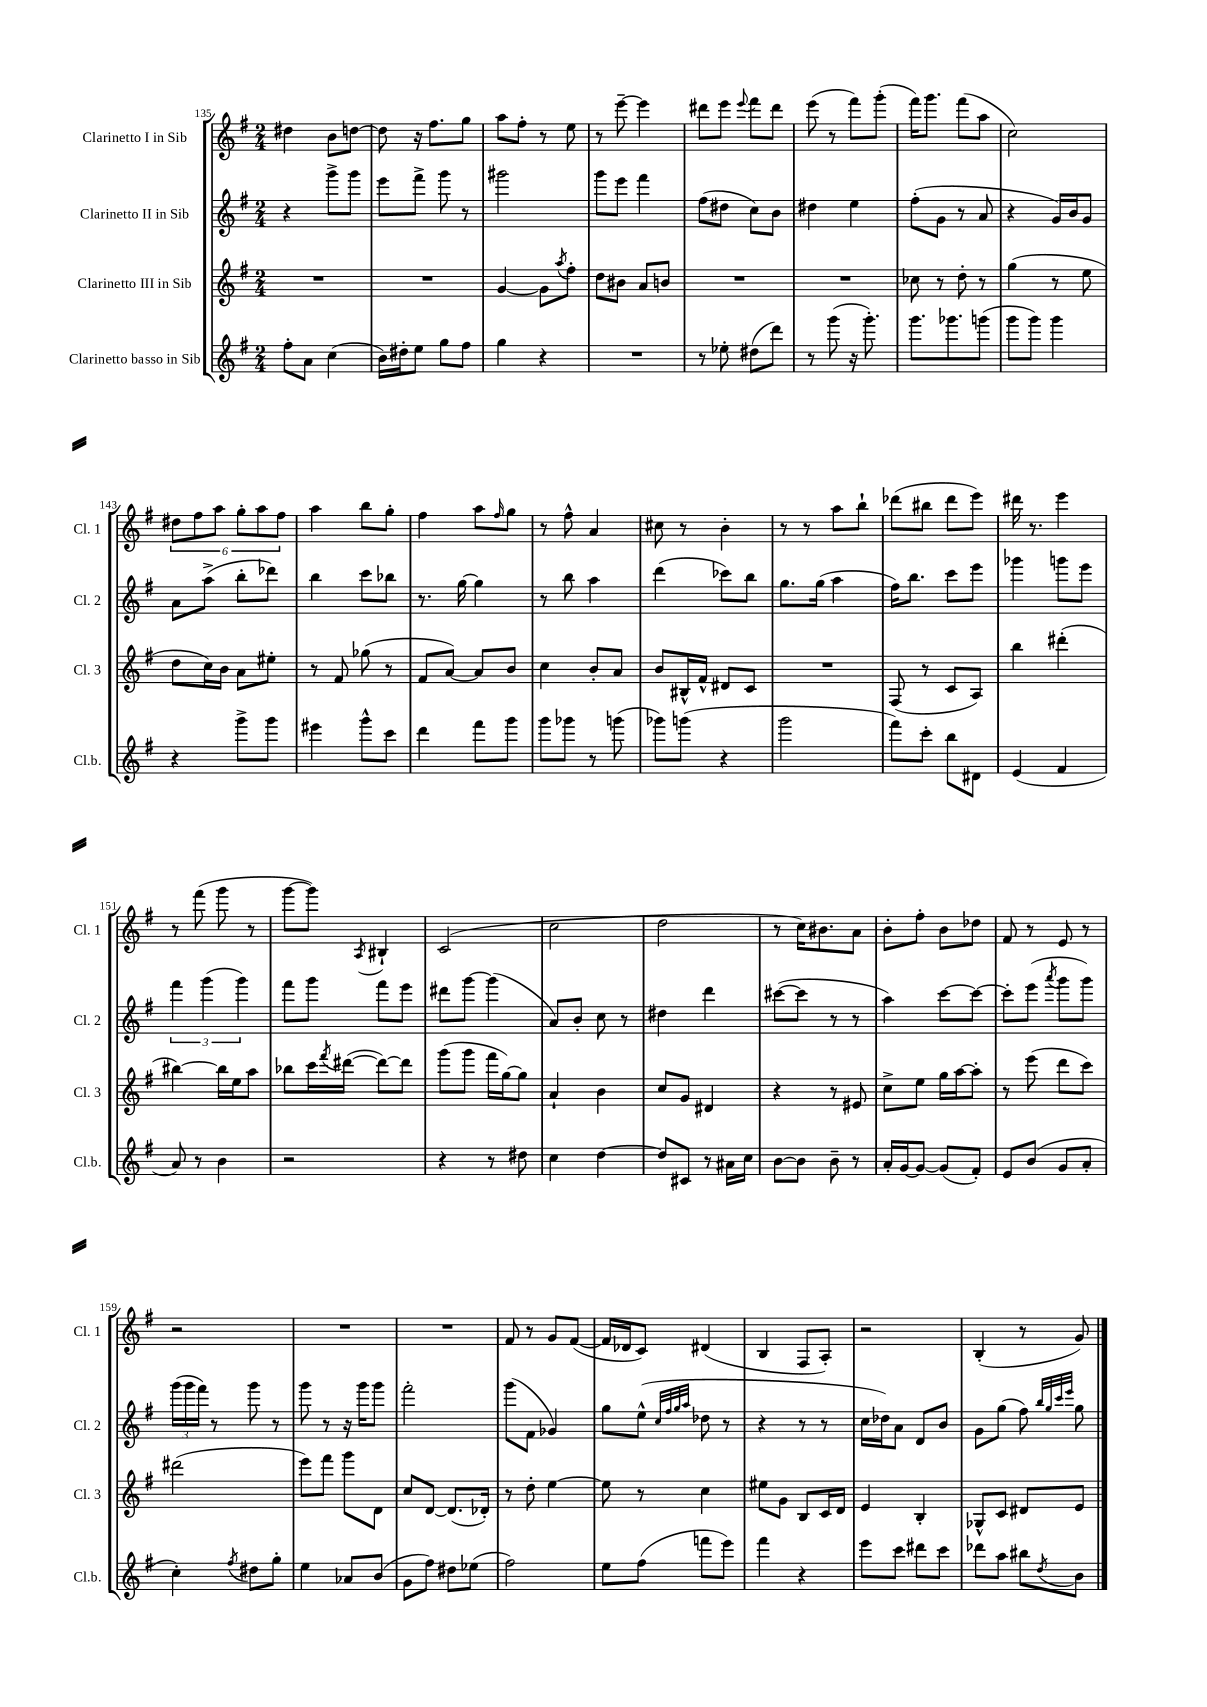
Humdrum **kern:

**kern	**kern	**kern	**kern
*staff4	*staff3	*staff2	*staff1
*clefG2	*clefG2	*clefG2	*clefG2
*k[f#]	*k[f#]	*k[f#]	*k[f#]
*M2/4	*M2/4	*M2/4	*M2/4
8ff#'	2r	4r	4dd#
8a	.	.	.
(4cc	.	8ggg^	8b
.	.	8ggg	[8dd
=	=	=	=
16b)	2r	8eee	8dd]
16dd#'	.	.	.
8ee	.	8fff#^	16r
.	.	.	8.ff#
8gg	.	8ggg	.
8ff#	.	8r	8gg
=	=	=	=
4gg	[4g	2ggg#	8aa
.	.	.	8ff#'
4r	8g]	.	8r
.	8qaa	.	.
.	8ff#'	.	8ee
=	=	=	=
2r	8dd	8ggg	8r
.	8b#	8eee	[8eee~
.	8a	4fff#	4eee]
.	8b	.	.
=	=	=	=
8r	2r	(8ff#	8ddd#
8ee-'	.	8dd#	8eee
.	.	.	8qqeee
(8dd#	.	8cc)	8fff#
8ddd)	.	8b	8ddd#
=	=	=	=
8r	2r	4dd#	(8eee
(8ggg	.	.	8r
16r	.	4ee	8fff#)
8.ggg')	.	.	.
.	.	.	(8ggg'
=	=	=	=
8.ggg	8cc-	(8ff#'	16fff#)
.	.	.	8.ggg
.	8r	8g	.
8.ggg-	.	.	.
.	8dd'	8r	(8fff#
(8ggg	8r	8a	8aa
=	=	=	=
8ggg	(4gg	4r	2cc)
8ggg)	.	.	.
4ggg	8r	16g)	.
.	.	16b	.
.	8ee	8g	.
=	=	=	=
4r	8dd	8a	12dd#
.	.	.	12ff#
.	16cc)	(8aa^	.
.	.	.	12aa
.	16b	.	.
8ggg^	8a	8bb'	12gg'
.	.	.	12aa
8ggg	8ee#'	8ddd-)	.
.	.	.	12ff#
=	=	=	=
4eee#	8r	4bb	4aa
.	8f#	.	.
8ggg^^	(8gg-	8ccc	8bb
8ccc	8r	8bb-	8gg'
=	=	=	=
4ddd	8f#	8.r	4ff#
.	[8a)	.	.
.	.	[16gg	.
8fff#	8a]	4gg]	8aa
.	.	.	16qqff#
8ggg	8b	.	8gg
=	=	=	=
8ggg	4cc	8r	8r
8ggg-	.	8bb	8ff#^^
8r	8b'	4aa	4a
(8ggg	8a	.	.
=	=	=	=
8ggg-)	8b	(4ddd	8cc#
(8ggg	16B#^^	.	8r
.	16f#^^	.	.
4r	8d#	8ccc-)	4b'
.	8c	8bb	.
=	=	=	=
2ggg	2r	8.gg	8r
.	.	.	8r
.	.	(16gg	.
.	.	4aa	8aa
.	.	.	8bb`
=	=	=	=
8fff#)	(8F#	16ff#)	(8ddd-
.	.	8.bb	.
8ccc'	8r	.	8bb#
8bb	8c	8ccc	8ddd-
8d#	8A)	8eee	8eee)
=	=	=	=
(4e	4bb	4ggg-	16ddd#
.	.	.	8.r
4f#	(4ddd#'	8ggg	4eee
.	.	8eee	.
=	=	=	=
8a)	[4bb#)	6fff#	8r
8r	.	.	(8fff#
.	.	(6ggg	.
4b	16bb#]	.	8ggg
.	16ee	.	.
.	.	6ggg)	.
.	8aa	.	8r
=	=	=	=
2r	8bb-	8fff#	[8ggg
.	16ccc	8ggg	8ggg])
.	8qfff#	.	.
.	([16ddd#	.	.
.	.	.	8qA
.	8ddd#_)	8fff#	4B#`
.	8ddd#]	8eee	.
=	=	=	=
4r	(8ggg	8ddd#	(2c
.	8ggg	[8ggg	.
8r	16fff#	(4ggg]	.
.	[16gg)	.	.
8dd#	8gg]	.	.
=	=	=	=
4cc	4a`	8a)	2cc
.	.	8b'	.
[4dd	4b	8cc	.
.	.	8r	.
=	=	=	=
8dd]	8cc	4dd#	2dd
8c#	8g	.	.
8r	4d#	4ddd	.
16a#	.	.	.
16cc	.	.	.
=	=	=	=
[8b	4r	([8ccc#	8r
8b]	.	8ccc#]	16cc)
.	.	.	8.b#
8b~	8r	8r	.
8r	8e#	8r	8a
=	=	=	=
16a'	8cc^	4aa)	8b'
[16g	.	.	.
8g_	8ee	.	8ff#'
(8g]	16gg	[8ccc	8b
.	[16aa	.	.
8f#')	8aa']	8ccc_	8dd-
=	=	=	=
8e	8r	8ccc']	8f#
(8b	(8eee	(8eee	8r
.	.	8qaaa	.
8g	8ddd	8ggg	8e
8a'	8ccc)	8ggg)	8r
=	=	=	=
4cc')	(2ddd#	(24ggg	2r
.	.	24ggg	.
.	.	24fff#)	.
.	.	8r	.
8qff#	.	.	.
8dd#	.	8ggg	.
8gg'	.	8r	.
=	=	=	=
4ee	8eee)	8ggg	2r
.	8fff#	8r	.
8a-	8ggg	16r	.
.	.	16ggg	.
(8b	8d	8ggg	.
=	=	=	=
8g	8cc	2fff#'	2r
8ff#)	[8d	.	.
8dd#	(8.d]	.	.
(8ee-	.	.	.
.	16d-')	.	.
=	=	=	=
2ff#)	8r	(8ggg	8f#
.	8dd'	8f#	8r
.	[4ee	4g-)	8g
.	.	.	([8f#
=	=	=	=
8ee	8ee]	8gg	16f#]
.	.	.	16d-
(8ff#	8r	(8ee^^	8c)
.	.	32qqcc	.
.	.	32qqff#	.
.	.	32qqgg	.
.	.	32qqaa	.
8fff	4cc	8dd-	(4d#
8eee)	.	8r	.
=	=	=	=
4fff#	8ee#	4r	4B
.	8g	.	.
4r	8B	8r	8F#
.	16c	8r	8A')
.	16d	.	.
=	=	=	=
8eee	4e	16cc	2r
.	.	16dd-)	.
8ccc	.	8a	.
8ddd#	4B'	8d	.
8ccc	.	8b	.
=	=	=	=
8ddd-	8G-^^	8g	(4B'
8aa	8c	(8gg	.
8bb#	8d#	8ff#)	8r
.	.	32qqbb	.
.	.	32qqgg	.
.	.	32qqccc	.
8qdd	.	32qqeee	.
8b	8e	8gg	8g)
==	==	==	==
*-	*-	*-	*-
